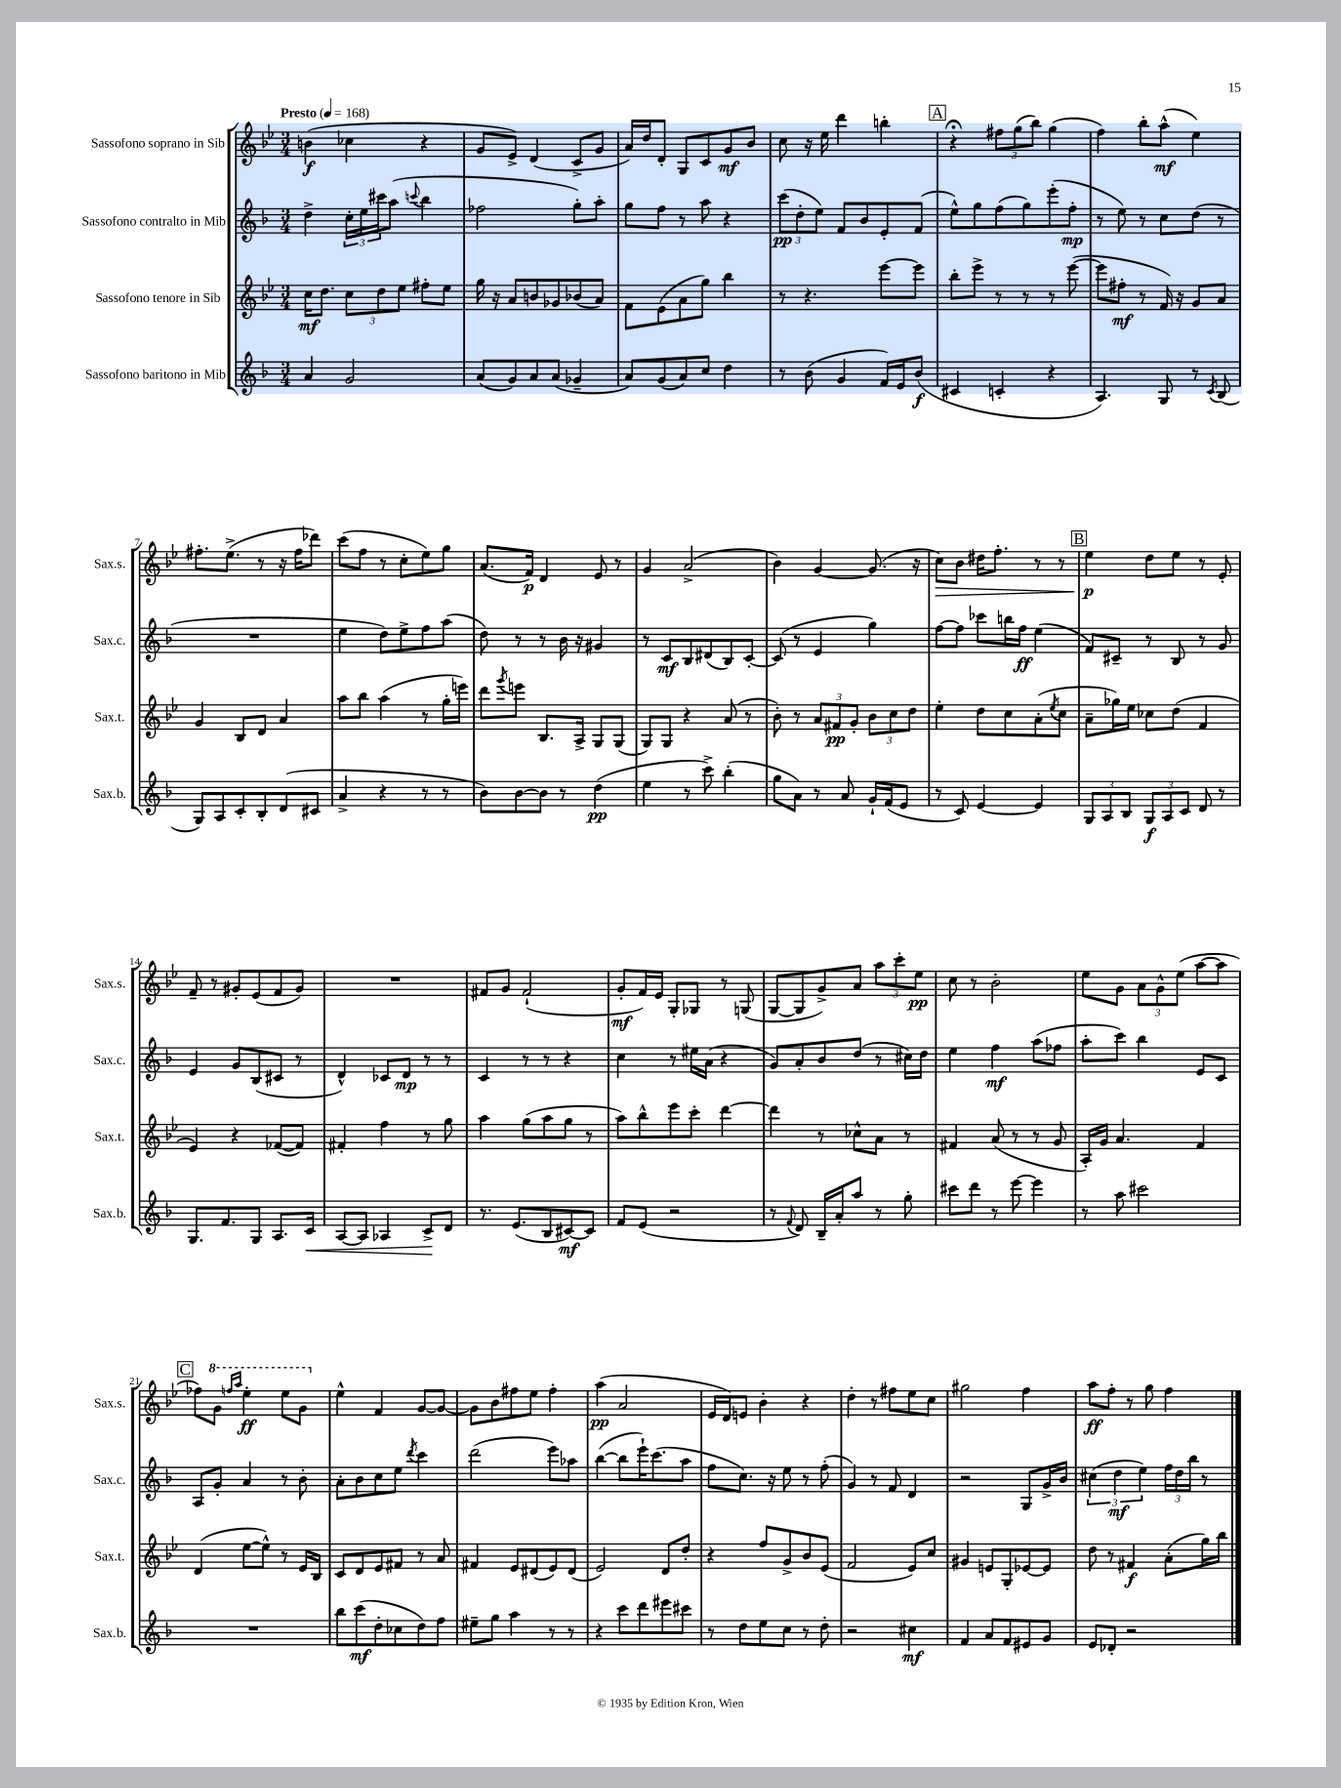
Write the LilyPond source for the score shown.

<<
\new StaffGroup <<
\new Staff = "s0" \with { instrumentName = "Sassofono soprano in Sib" shortInstrumentName = "Sax.s." } {
    \clef treble \key bes \major \numericTimeSignature \time 3/4 \tempo "Presto" 4 = 168
    b'4\f( ces''4 r4 |
    g'8 ees'8->) d'4( c'8-> g'8 |
    a'16) d''16 d'8-. g8 c'8 g'8\mf bes'8 |
    c''8 r16 ees''16 d'''4 b''4-. |
    \mark \markup { \box "A" } r4\fermata \tuplet 3/2 { fis''8 g''8( bes''8) } g''4( |
    f''4) bes''8-. a''8-^\mf( ees''4) |
    fis''8.-. ees''8.->( r8 r16 fis''16 des'''8) |
    c'''8( f''8 r8 c''8-. ees''8) g''8 |
    a'8.( f'16\p) d'4 ees'8 r8 |
    g'4 a'2->( |
    bes'4) g'4~ g'8.( r16 |
    c''8\>) bes'8 dis''16 f''8.-. r8 r8 |
    \mark \markup { \box "B" } ees''4\p\! d''8 ees''8 r8 ees'8-. |
    f'8-- r8 gis'8-. ees'8( f'8 gis'8) |
    R2. |
    fis'8 g'8 fis'2-!( |
    g'8-.\mf f'16) ees'16 g8-. ges8 r8 g8( |
    g8~ g8 g'8->) a'8 \tuplet 3/2 { a''8 c'''8-. ees''8\pp } |
    c''8 r8 bes'2-. |
    ees''8 g'8 \tuplet 3/2 { a'8 g'8-^ ees''8( } a''8~ a''8 |
    \mark \markup { \box "C" } fes''8) \ottava #1 g''8 \grace { f'''!16 a'''16 } ees'''4-.\ff ees'''8 g''8 \ottava #0 |
    ees''4-^ f'4 g'8~ g'8~ |
    g'8 bes'8 fis''8 ees''8 fis''4-. |
    a''4\pp( a'2 |
    ees'16 d'16) e'8 bes'4-. r4 |
    d''4-. r8 fis''8 ees''8 c''8 |
    gis''2 f''4 |
    a''8\ff f''8-. r8 g''8 f''4 \bar "|." |
}
\new Staff = "s1" \with { instrumentName = "Sassofono contralto in Mib" shortInstrumentName = "Sax.c." } {
    \clef treble \key f \major \numericTimeSignature \time 3/4
    d''4-> \tuplet 3/2 { c''16-. e''16 cis'''16 } a''8( \appoggiatura { c'''8 } bes''4 |
    fes''2 g''8-.) a''8-. |
    g''8 f''8 r8 a''8 r4 |
    \tuplet 3/2 { c'''8\pp( d''8-. e''8) } f'8 bes'8 e'8-. f'8( |
    \mark \markup { \box "A" } e''8-^) g''8 f''8( g''8) e'''8-.( f''8-.\mp |
    r8 e''8) r8 c''8 d''8( r8 |
    R2. |
    e''4 d''8) e''8-> f''8 a''8( |
    d''8) r8 r8 bes'16 r16 gis'4 |
    r8 c'8\mf bes8 dis'8( bes8) c'8~-. |
    c'8( r8 e'4 g''4) |
    f''8~ f''8 ces'''8 b''16 f''16\ff e''4( |
    \mark \markup { \box "B" } f'8) cis'8-- r8 bes8 r8 g'8 |
    e'4 g'8 bes8( cis'8 r8 |
    d'4-^) ces'8 d'8\mp r8 r8 |
    c'4 r8 r8 r4 |
    c''4 r8 eis''16 a'16( r4 |
    g'8) a'8-. bes'8 d''8( r8 cis''16) d''16 |
    e''4 f''4\mf a''8( fes''8 |
    a''8-. c'''8) bes''4 e'8 c'8 |
    \mark \markup { \box "C" } a8 g'8-. a'4 r8 bes'8-. |
    a'8-. bes'8 c''8 e''8 \acciaccatura { d'''8 } c'''4 |
    d'''2( e'''8) aes''8 |
    bes''4~( bes''8 e'''16-!) c'''8.( a''8 |
    f''8 c''8.) r16 e''8 r8 f''8-.( |
    g'4) r8 f'8 d'4 |
    r2 g8 g'16-> bes'16 |
    \tuplet 3/2 { cis''4( d''4\mf e''4) } \tuplet 3/2 { f''16 d''16 bes''16 } r8 \bar "|." |
}
\new Staff = "s2" \with { instrumentName = "Sassofono tenore in Sib" shortInstrumentName = "Sax.t." } {
    \clef treble \key bes \major \numericTimeSignature \time 3/4
    c''16\mf d''8. \tuplet 3/2 { c''8 d''8 ees''8 } fis''8-. ees''8 |
    g''16 r16 a'8 b'8 ges'8 bes'8( a'8) |
    f'8 ees'8( a'8 g''8) bes''4 |
    r8 r4. ees'''8~ ees'''8 |
    \mark \markup { \box "A" } bes''8-. ees'''8-> r8 r8 r8 ees'''8~( |
    ees'''8 fis''8-.\mf r8 f'16) r16 g'8 a'8 |
    g'4 bes8 d'8 a'4 |
    a''8 bes''8 a''4( r8 g''16-. e'''16) |
    d'''8 \acciaccatura { g'''8 } e'''8 bes8. a16-> g8 g8( |
    g8) g8 r4 a'8( r8 |
    bes'8-.) r8 \tuplet 3/2 { a'8 fis'8\pp g'8-. } \tuplet 3/2 { bes'8 c''8 d''8 } |
    ees''4-. d''8 c''8 a'8-.( \acciaccatura { ees''8 } c''8 |
    \mark \markup { \box "B" } a'8-- ges''16) ees''16 ces''8 d''8( f'4 |
    ees'4) r4 fes'8~( fes'8) |
    fis'4-. f''4 r8 g''8 |
    a''4 g''8( a''8 g''8 r8 |
    a''8) bes''8-^ ees'''8 c'''8-. d'''4~ |
    d'''4 r8 ces''8-^ a'8 r8 |
    fis'4 a'8( r8 r8 g'8 |
    a16-.) g'16 a'4. f'4 |
    \mark \markup { \box "C" } d'4( ees''8~ ees''8-^) r8 ees'16 bes16 |
    c'8 d'8 ees'8 fis'8 r8 a'8 |
    fis'4 ees'8 dis'8( ees'8) dis'8( |
    ees'2) d'8 d''8-. |
    r4 f''8 g'8-> bes'8 ees'8( |
    f'2 ees'8) c''8 |
    gis'4 e'8 g8-. ees'8~ ees'8 |
    d''8 r8 fis'4\f a'8-.( g''16) bes''16 \bar "|." |
}
\new Staff = "s3" \with { instrumentName = "Sassofono baritono in Mib" shortInstrumentName = "Sax.b." } {
    \clef treble \key f \major \numericTimeSignature \time 3/4
    a'4 g'2 |
    a'8( g'8) a'8 a'8( ges'4-- |
    a'8) g'8( a'8) c''8 d''4 |
    r8 bes'8( g'4 f'16) e'16 bes'8\f( |
    \mark \markup { \box "A" } cis'4 c'4-. r4 |
    a4.) g8 r8 \acciaccatura { c'8 } bes8( |
    g8) a8 c'8-. bes8-. d'8( cis'8 |
    a'4-> r4 r8 r8 |
    bes'8) bes'8~ bes'8 r8 d''4\pp( |
    e''4 r8 c'''8->) bes''4-.( |
    g''8 a'8) r8 a'8 g'16-! f'16( e'8 |
    r8 c'8) e'4~ e'4 |
    \mark \markup { \box "B" } \tuplet 3/2 { g8 a8 bes8 } \tuplet 3/2 { g8\f a8 c'8 } d'8 r8 |
    g8. f'8. g8 a8. c'16\< |
    a8~ a8 aes4 c'8->\! d'8 |
    r8. e'8.( bes8 cis'8~\mf) cis'8 |
    f'8 e'8( r2 |
    r8 \appoggiatura { f'8 } d'8) bes16-- a'16-. a''8 r8 g''8-. |
    cis'''8 d'''8 r8 e'''8~ e'''4 |
    r8 a''8 cis'''2 |
    \mark \markup { \box "C" } R2. |
    bes''8 c'''8\mf( d''8-. ces''8 d''8) f''8 |
    eis''8-- g''8 a''4 r8 r8 |
    r4 c'''8 d'''8 eis'''8 cis'''8 |
    r8 d''8 e''8 c''8 r8 d''8-. |
    r2 cis''4\mf |
    f'4 a'8 f'8 eis'8 g'8 |
    e'8 des'8-. r2 \bar "|." |
}
>>
>>
